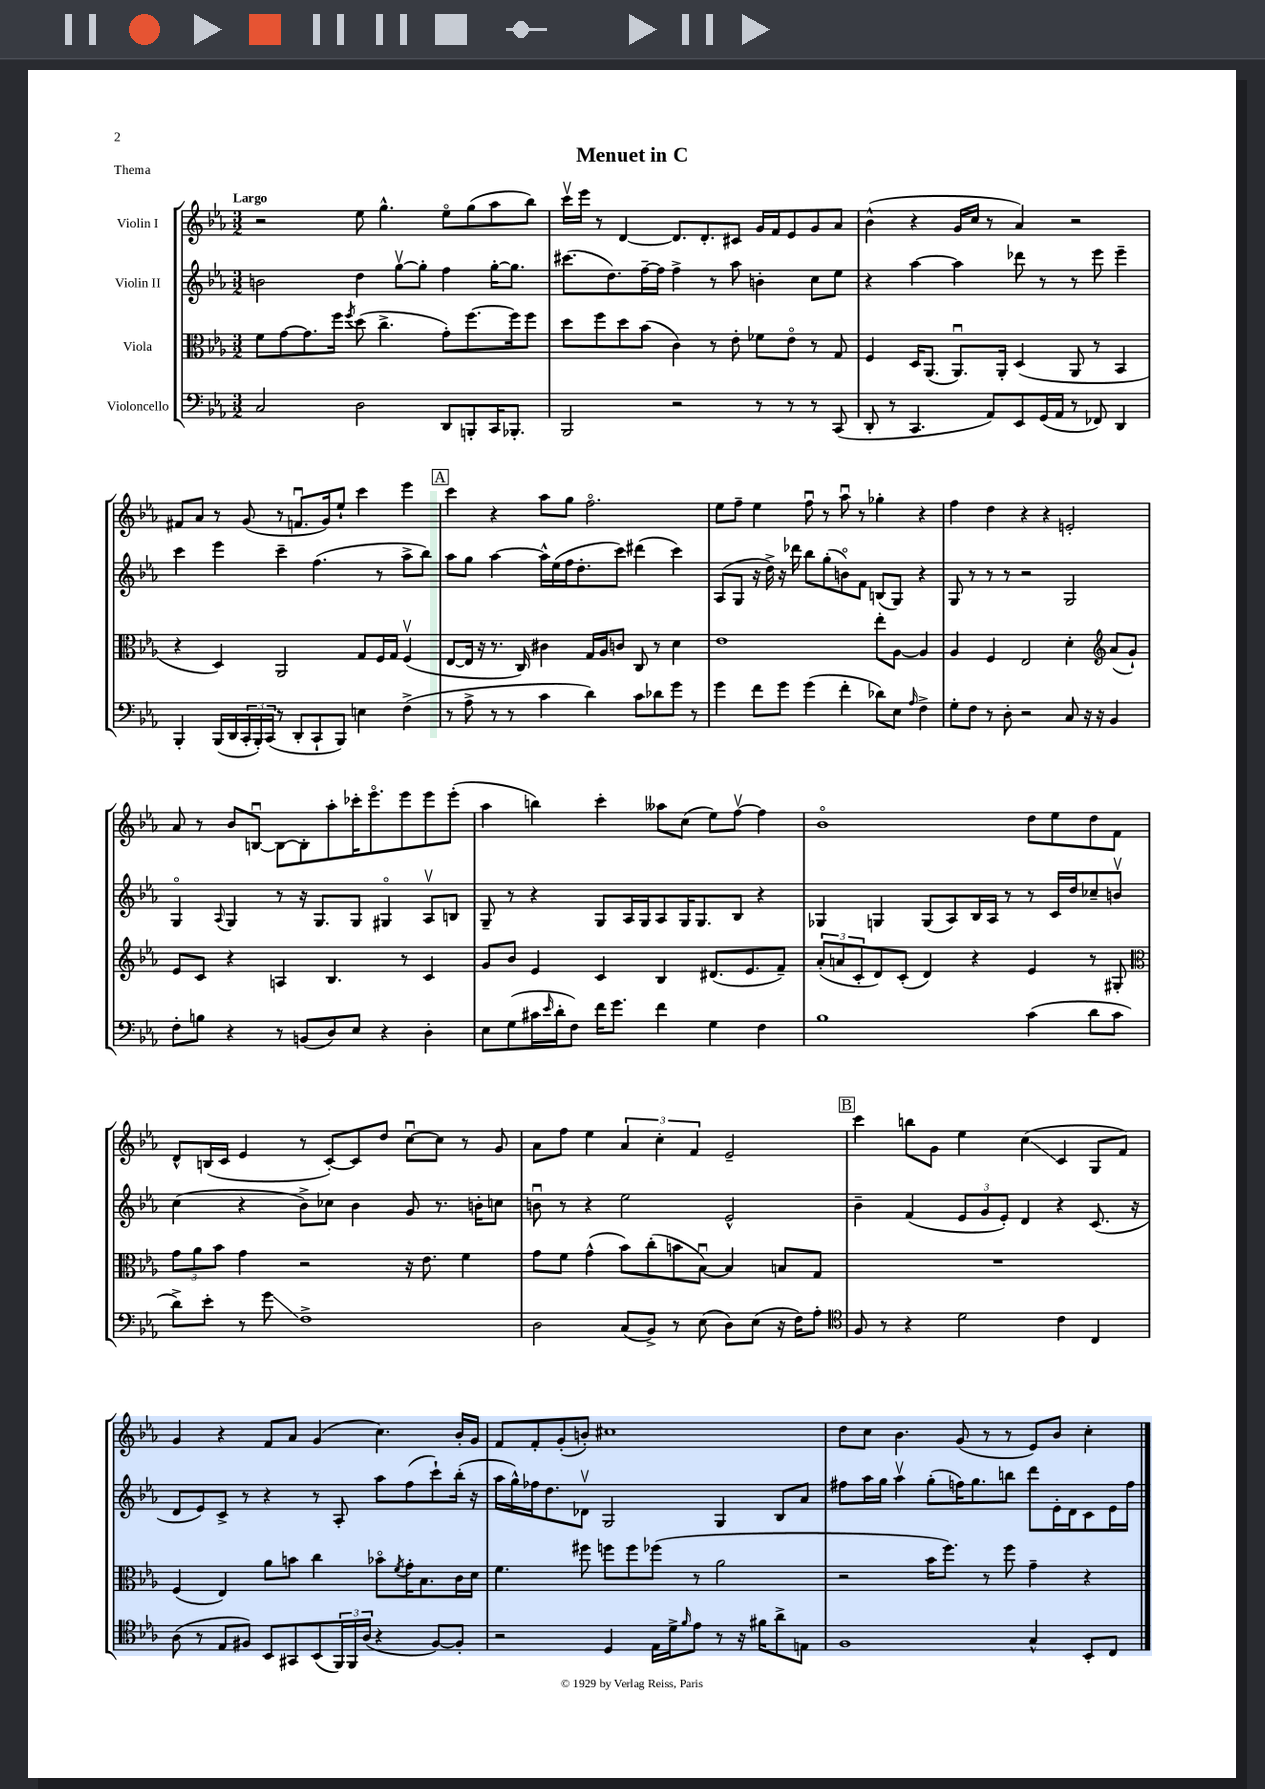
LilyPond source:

\header { title = "Menuet in C" piece = "Thema" }
<<
\new StaffGroup <<
\new Staff = "s0" \with { instrumentName = "Violin I" } {
    \clef treble \key ees \major \numericTimeSignature \time 3/2 \tempo "Largo"
    r2 ees''8 g''4.-^ ees''8\flageolet g''8( aes''8 bes''8) |
    c'''16\upbow ees'''16 r8 d'4~ d'8. d'8.-. cis'8 g'16 f'16 ees'8 g'8 aes'8 |
    bes'4-^( r4 g'16 c''16 r8 aes'4) r2 |
    fis'8 aes'8 r8 g'8( r8 f'8.\downbow g'16) ees''8-! c'''4 ees'''4 |
    \mark \markup { \box "A" } c'''4 r4 aes''8 g''8 f''2.\flageolet |
    ees''8 f''8-- ees''4 f''8\downbow r8 aes''8\downbow r8 ges''4-. r4 |
    f''4 d''4 r4 r4 e'2-. |
    aes'8 r8 bes'8 b8~\downbow b8~ b8-. aes''8-. ces'''16-. ees'''8.\flageolet ees'''8 ees'''8 ees'''8-.( |
    aes''4 b''4) c'''4-. aeses''8 c''8( ees''8) f''8~\upbow f''4 |
    bes'1\flageolet d''8 ees''8 d''8 f'8 |
    d'8-^ b16( c'16 ees'4 r8 c'8~-.) c'8 d''8 c''8~\downbow c''8 r8 g'8 |
    aes'8 f''8 ees''4 \tuplet 3/2 { aes'4 c''4-. f'4 } ees'2-- |
    \mark \markup { \box "B" } c'''4 b''8 g'8 ees''4 c''4\glissando( c'4 g8 f'8) |
    g'4 r4 f'8 aes'8 g'4( c''4.) bes'16-. g'16 |
    f'8 f'8-. g'8-.( b'8-.) cis''1 |
    d''8 c''8 bes'4. g'8( r8 r8 ees'8) bes'8 c''4-. \bar "|." |
}
\new Staff = "s1" \with { instrumentName = "Violin II" } {
    \clef treble \key ees \major \numericTimeSignature \time 3/2
    b'2 d''4 g''8~\upbow g''8-. f''4 g''16~-. g''8. |
    cis'''8.( d''8.) f''16~-- f''16 f''4-> r8 aes''8 b'4-. c''8 ees''8 |
    r4 aes''4~ aes''4 des'''8 r8 r8 ees'''8 ees'''4-- |
    c'''4 ees'''4 c'''4-- f''4.( r8 aes''8-> bes''8) |
    \mark \markup { \box "A" } aes''8 g''8 aes''4~ aes''16-^ ees''16( f''16 d''8.-. c'''8) dis'''4( c'''4) |
    aes8( g8 r16 d''16->) r16 des'''16 bes''8 g''8-.( b'8\flageolet) f'8 b8( g8) r4 |
    g8 r8 r8 r8 r2 g2 |
    g4\flageolet \appoggiatura { aes8 } g4 r8 r16 g8. g8 gis4\flageolet aes8\upbow b8 |
    g8-- r8 r4 g8 aes16 g16 aes8 g16 g8. bes8 r4 |
    ges4 g4 g8( aes8) bes16 aes16 r8 r8 c'16 d''16 ces''8-- b'8\upbow |
    c''4( r4 bes'8->) ces''8 bes'4 g'8 r8. b'16-. c''8 |
    b'8\downbow r8 r4 ees''2 ees'2-^ |
    \mark \markup { \box "B" } bes'4-- f'4( \tuplet 3/2 { ees'8 g'8 ees'8-.) } d'4 r4 c'8.( r16 |
    d'8 ees'8) c'8-> r8 r4 r8 aes8-. aes''8 f''8( c'''8-!) bes''16-.( r16 |
    aes''16 g''16-^) fes''16 d''8. des'8\upbow g2 g4 bes8 aes'8 |
    fis''8 aes''16 g''16 aes''4\upbow g''8-.( f''16) g''8. b''8 d'''8 ees'16-. d'16 c'8 ees'16 f''16 \bar "|." |
}
\new Staff = "s2" \with { instrumentName = "Viola" } {
    \clef alto \key ees \major \numericTimeSignature \time 3/2
    f'8 g'8~ g'8. f''16 \acciaccatura { f''8 } d''8( c''4.-> g'8-.) f''8.~ f''16 f''8 |
    d''8 f''8 d''8 bes'8( c'4) r8 ees'8-. fes'8 ees'8\flageolet r8 g8 |
    f4 d16 aes,8.( aes,8.\downbow) aes,16-. d4( aes,8 r8 bes,4 |
    r4 d4) aes,2 g8 f16 g16 f4\upbow( |
    \mark \markup { \box "A" } ees8~ ees16 r16 r8. c16) cis'4 g16 aes16 c'8 c8 r8 d'4 |
    ees'1 ees''8-. aes8~ aes4 |
    aes4 f4 ees2 d'4-. \clef treble aes'8( g'8-!) |
    ees'8 c'8 r4 a4 bes4. r8 c'4 |
    g'8 bes'8 ees'4 c'4 bes4 dis'8.( ees'8. f'8--) |
    \tuplet 3/2 { aes'8-.( a'8 c'8-. } d'8) c'8-.( d'4) r4 ees'4 r8 gis8-. |
    \clef alto \tuplet 3/2 { g'8 aes'8 bes'8 } g'4 r2 r16 ees'8. f'4 |
    g'8 f'8 g'4-^( bes'8) c''8-.( b'8 bes8~\downbow) bes4 b8 g8 |
    \mark \markup { \box "B" } R1. |
    f4( ees4) aes'8 b'8 c''4 bes'8\flageolet \acciaccatura { f'8 } g'16-. bes8. c'16 d'16 |
    f'4. fis''8 f''8 f''8 fes''8( r8 aes'2 |
    r2 bes'16 f''8.) r8 f''8 g'4-- r4 \bar "|." |
}
\new Staff = "s3" \with { instrumentName = "Violoncello" } {
    \clef bass \key ees \major \numericTimeSignature \time 3/2
    c2 d2 d,8 b,,8-. c,16 bes,,8.-. |
    bes,,2 r2 r8 r8 r8 c,8( |
    d,8-. r8 c,4. aes,8) ees,8 g,16( aes,16 r8 fes,8) d,4 |
    bes,,4-. bes,,16( d,16 \tuplet 3/2 { c,16-. bes,,16-.) c,16( } r8 d,8-. c,8-! bes,,8) e4 f4->( |
    \mark \markup { \box "A" } r8 aes8-> r8 r8 c'4 d'4) c'8 des'8 g'8 r8 |
    g'4 f'8 g'8 g'4( f'4-. des'8) ees8 \grace { aes16 } f4-> |
    g8-. f8 r8 d8-. r2 c8 r16 r16 bes,4 |
    f8-. b8 r4 r8 b,8( d8) ees8 r4 d4-. |
    ees8 g8( cis'16 \grace { ees'16 } d'16-. f8) f'16 g'8. f'4 g4 f4 |
    bes1 c'4( d'8 c'8 |
    d'8->) ees'8-. r8 g'8\glissando f1-> |
    d2 c8( bes,8->) r8 ees8( d8) ees8( r16 f16) aes8-. |
    \mark \markup { \box "B" } \clef tenor f8 r8 r4 d'2 c'4 c4 |
    aes8( r8 ees8 fis8) bes,8 gis,8 bes,8( \tuplet 3/2 { f,16) f,16 aes16( } r4 fis8~) fis8-. |
    r2 d4 ees16 d'16-> \grace { f'16 } ees'8 r8 r16 fis'16 aes'8-> e8 |
    f1 g4-^ bes,8-. c8 \bar "|." |
}
>>
>>
\layout { \context { \Score \remove "Bar_number_engraver" } }
